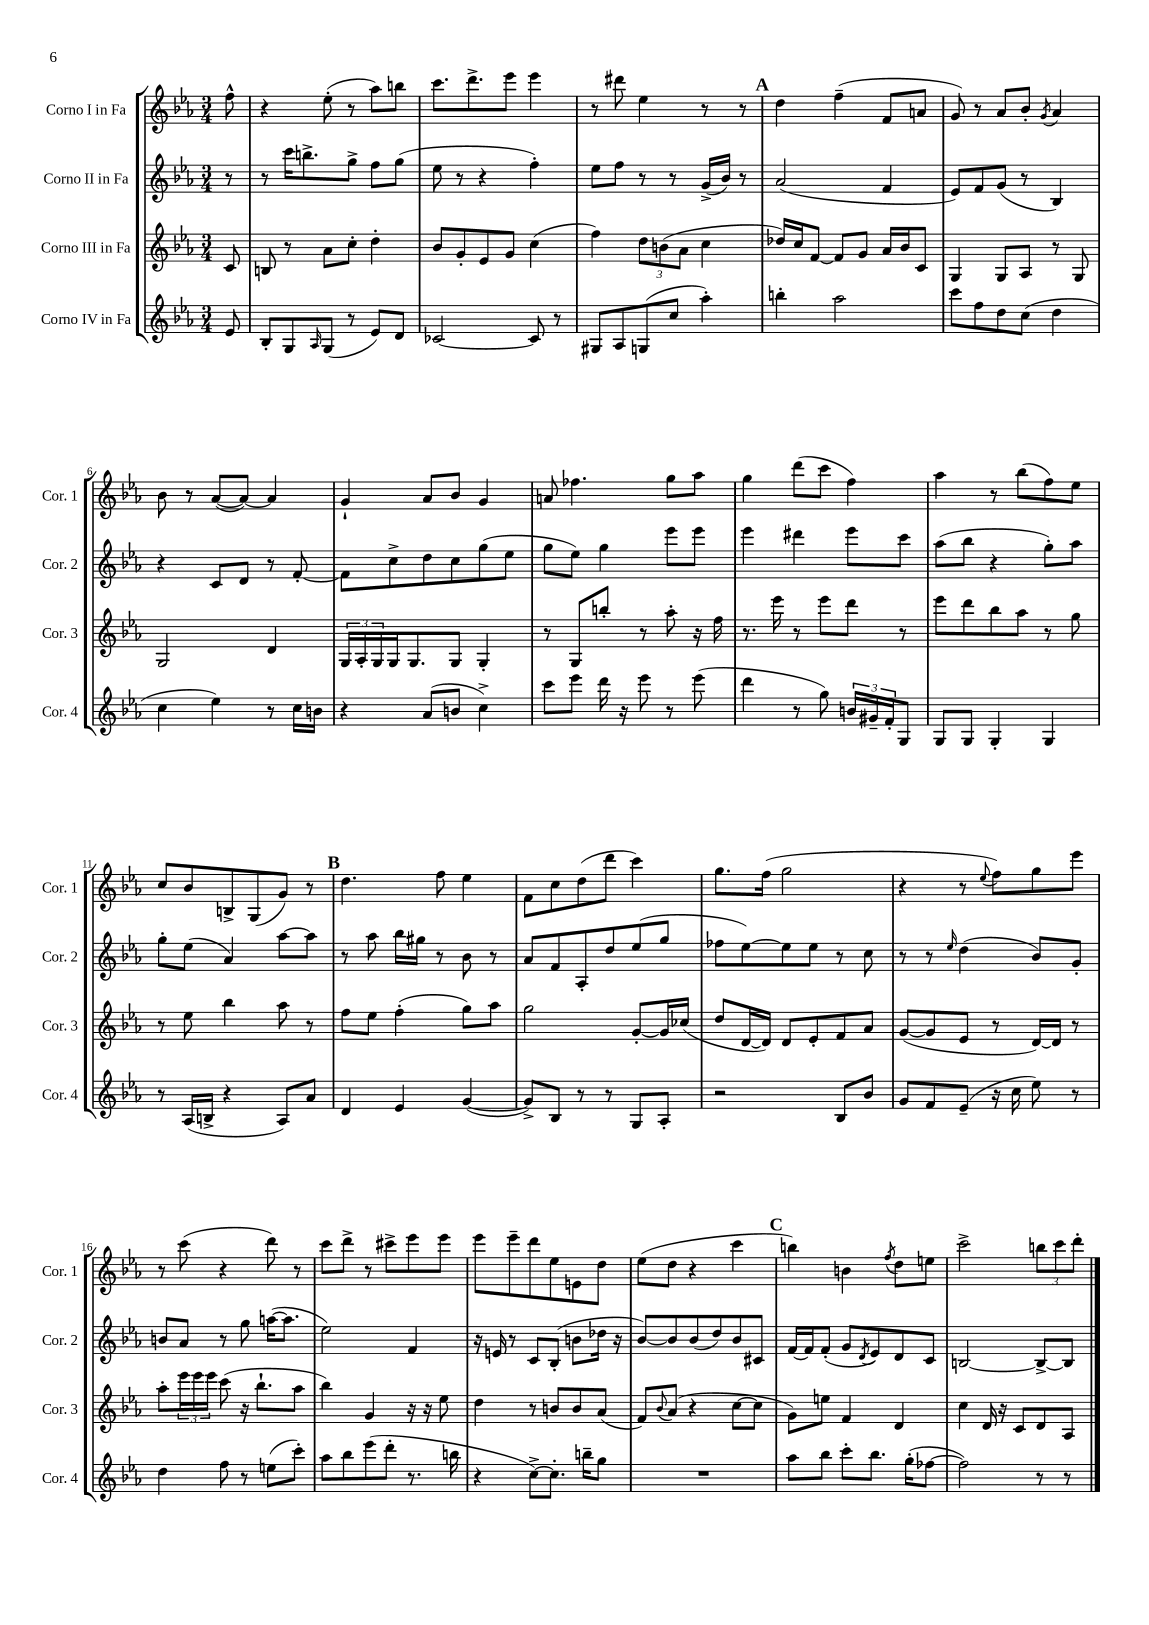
<<
\new StaffGroup <<
\new Staff = "s0" \with { instrumentName = "Corno I in Fa" shortInstrumentName = "Cor. 1" } {
    \clef treble \key ees \major \numericTimeSignature \time 3/4 \partial 8
    f''8-^ |
    r4 ees''8-.( r8 aes''8) b''8 |
    c'''8. d'''8.-> ees'''8 ees'''4 |
    r8 dis'''8 ees''4 r8 r8 |
    \mark \markup { \bold "A" } d''4 f''4--( f'8 a'8 |
    g'8) r8 aes'8 bes'8-. \acciaccatura { g'8 } aes'4 |
    bes'8 r8 aes'8~( aes'8~) aes'4 |
    g'4-! aes'8 bes'8 g'4 |
    a'8 fes''4. g''8 aes''8 |
    g''4 d'''8( c'''8 f''4) |
    aes''4 r8 bes''8( f''8) ees''8 |
    c''8 bes'8 b8-> g8( g'8) r8 |
    \mark \markup { \bold "B" } d''4. f''8 ees''4 |
    f'8 c''8 d''8( d'''8 c'''4) |
    g''8. f''16( g''2 |
    r4 r8 \appoggiatura { ees''8 } f''8) g''8 ees'''8 |
    r8 c'''8( r4 d'''8) r8 |
    c'''8 d'''8-> r8 cis'''8-> ees'''8 ees'''8 |
    ees'''8 ees'''8-- d'''8 ees''8 e'8 d''8 |
    ees''8( d''8 r4 c'''4 |
    \mark \markup { \bold "C" } b''4) b'4 \acciaccatura { f''8 } d''8 e''8 |
    c'''2-> \tuplet 3/2 { b''8 c'''8 d'''8-. } \bar "|." |
}
\new Staff = "s1" \with { instrumentName = "Corno II in Fa" shortInstrumentName = "Cor. 2" } {
    \clef treble \key ees \major \numericTimeSignature \time 3/4 \partial 8
    r8 |
    r8 c'''16 b''8.-> g''8-> f''8 g''8( |
    ees''8 r8 r4 f''4-.) |
    ees''8 f''8 r8 r8 g'16->( bes'16) r8 |
    \mark \markup { \bold "A" } aes'2( f'4 |
    ees'8) f'8 g'8( r8 bes4) |
    r4 c'8 d'8 r8 f'8~-. |
    f'8 c''8-> d''8 c''8 g''8( ees''8 |
    g''8 ees''8) g''4 ees'''8 ees'''8 |
    ees'''4 dis'''4 ees'''8 c'''8 |
    aes''8( bes''8 r4 g''8-.) aes''8 |
    g''8-. ees''8( aes'4) aes''8~ aes''8 |
    \mark \markup { \bold "B" } r8 aes''8 bes''16 gis''16 r8 bes'8 r8 |
    aes'8 f'8 aes8-. d''8 ees''8( g''8 |
    fes''8 ees''8~) ees''8 ees''8 r8 c''8 |
    r8 r8 \grace { ees''16 } d''4( bes'8) g'8-. |
    b'8 aes'8 r8 g''8 a''16~( a''8. |
    ees''2) f'4 |
    r16 e'16 r8 c'8 bes8-.( b'8 des''16 r16 |
    bes'8~) bes'8 bes'8( d''8) bes'8 cis'8 |
    \mark \markup { \bold "C" } f'16~ f'16 f'8-.( g'8 \acciaccatura { d'8 } ees'8) d'8 c'8 |
    b2~ b8~-> b8 \bar "|." |
}
\new Staff = "s2" \with { instrumentName = "Corno III in Fa" shortInstrumentName = "Cor. 3" } {
    \clef treble \key ees \major \numericTimeSignature \time 3/4 \partial 8
    c'8 |
    b8 r8 aes'8 c''8-. d''4-. |
    bes'8 g'8-. ees'8 g'8 c''4( |
    f''4) \tuplet 3/2 { d''8 b'8( aes'8 } c''4 |
    \mark \markup { \bold "A" } des''16) c''16 f'8~ f'8 g'8 aes'16 bes'16 c'8 |
    g4 g8 aes8 r8 g8 |
    g2 d'4 |
    \tuplet 3/2 { g16 aes16-. g16 } g16 g8. g8 g4-. |
    r8 g8 b''8-. r8 aes''8-. r16 f''16 |
    r8. ees'''16 r8 ees'''8 d'''8 r8 |
    ees'''8 d'''8 bes''8 aes''8 r8 g''8 |
    r8 ees''8 bes''4 aes''8 r8 |
    \mark \markup { \bold "B" } f''8 ees''8 f''4-.( g''8) aes''8 |
    g''2 g'8~-. g'16 ces''16( |
    d''8 d'16~ d'16) d'8 ees'8-. f'8 aes'8 |
    g'8~( g'8 ees'8 r8 d'16~) d'16 r8 |
    aes''8-. \tuplet 3/2 { ees'''16 ees'''16 ees'''16 } c'''8( r16 bes''8.-! aes''8 |
    bes''4) g'4 r16 r16 ees''8 |
    d''4 r8 b'8 b'8 aes'8( |
    f'8) \appoggiatura { bes'8 } aes'8( r4 c''8~ c''8 |
    \mark \markup { \bold "C" } g'8) e''8 f'4 d'4 |
    c''4 d'16 r16 c'8 d'8 aes8 \bar "|." |
}
\new Staff = "s3" \with { instrumentName = "Corno IV in Fa" shortInstrumentName = "Cor. 4" } {
    \clef treble \key ees \major \numericTimeSignature \time 3/4 \partial 8
    ees'8 |
    bes8-. g8 \grace { aes16 } g8( r8 ees'8) d'8 |
    ces'2~ ces'8 r8 |
    gis8 aes8 g8( c''8 aes''4-.) |
    \mark \markup { \bold "A" } b''4-. aes''2 |
    c'''8 f''8 d''8 c''8( d''4 |
    c''4 ees''4) r8 c''16 b'16 |
    r4 aes'8( b'8 c''4->) |
    c'''8 ees'''8 d'''16 r16 ees'''8 r8 ees'''8( |
    d'''4 r8 g''8) \tuplet 3/2 { b'16 gis'16-- f'16-. } g8 |
    g8 g8 g4-. g4 |
    r8 aes16( b16-> r4 aes8) aes'8 |
    \mark \markup { \bold "B" } d'4 ees'4 g'4~( |
    g'8->) bes8 r8 r8 g8 aes8-. |
    r2 bes8 bes'8 |
    g'8 f'8 ees'8--( r16 c''16 ees''8) r8 |
    d''4 f''8 r8 e''8( c'''8-.) |
    aes''8 bes''8 ees'''8( d'''8-. r8. b''16 |
    r4 c''8~->) c''8.-. b''16-- g''8 |
    R2. |
    \mark \markup { \bold "C" } aes''8 bes''8 c'''8-. bes''8. g''16-.( fes''8~ |
    fes''2) r8 r8 \bar "|." |
}
>>
>>
